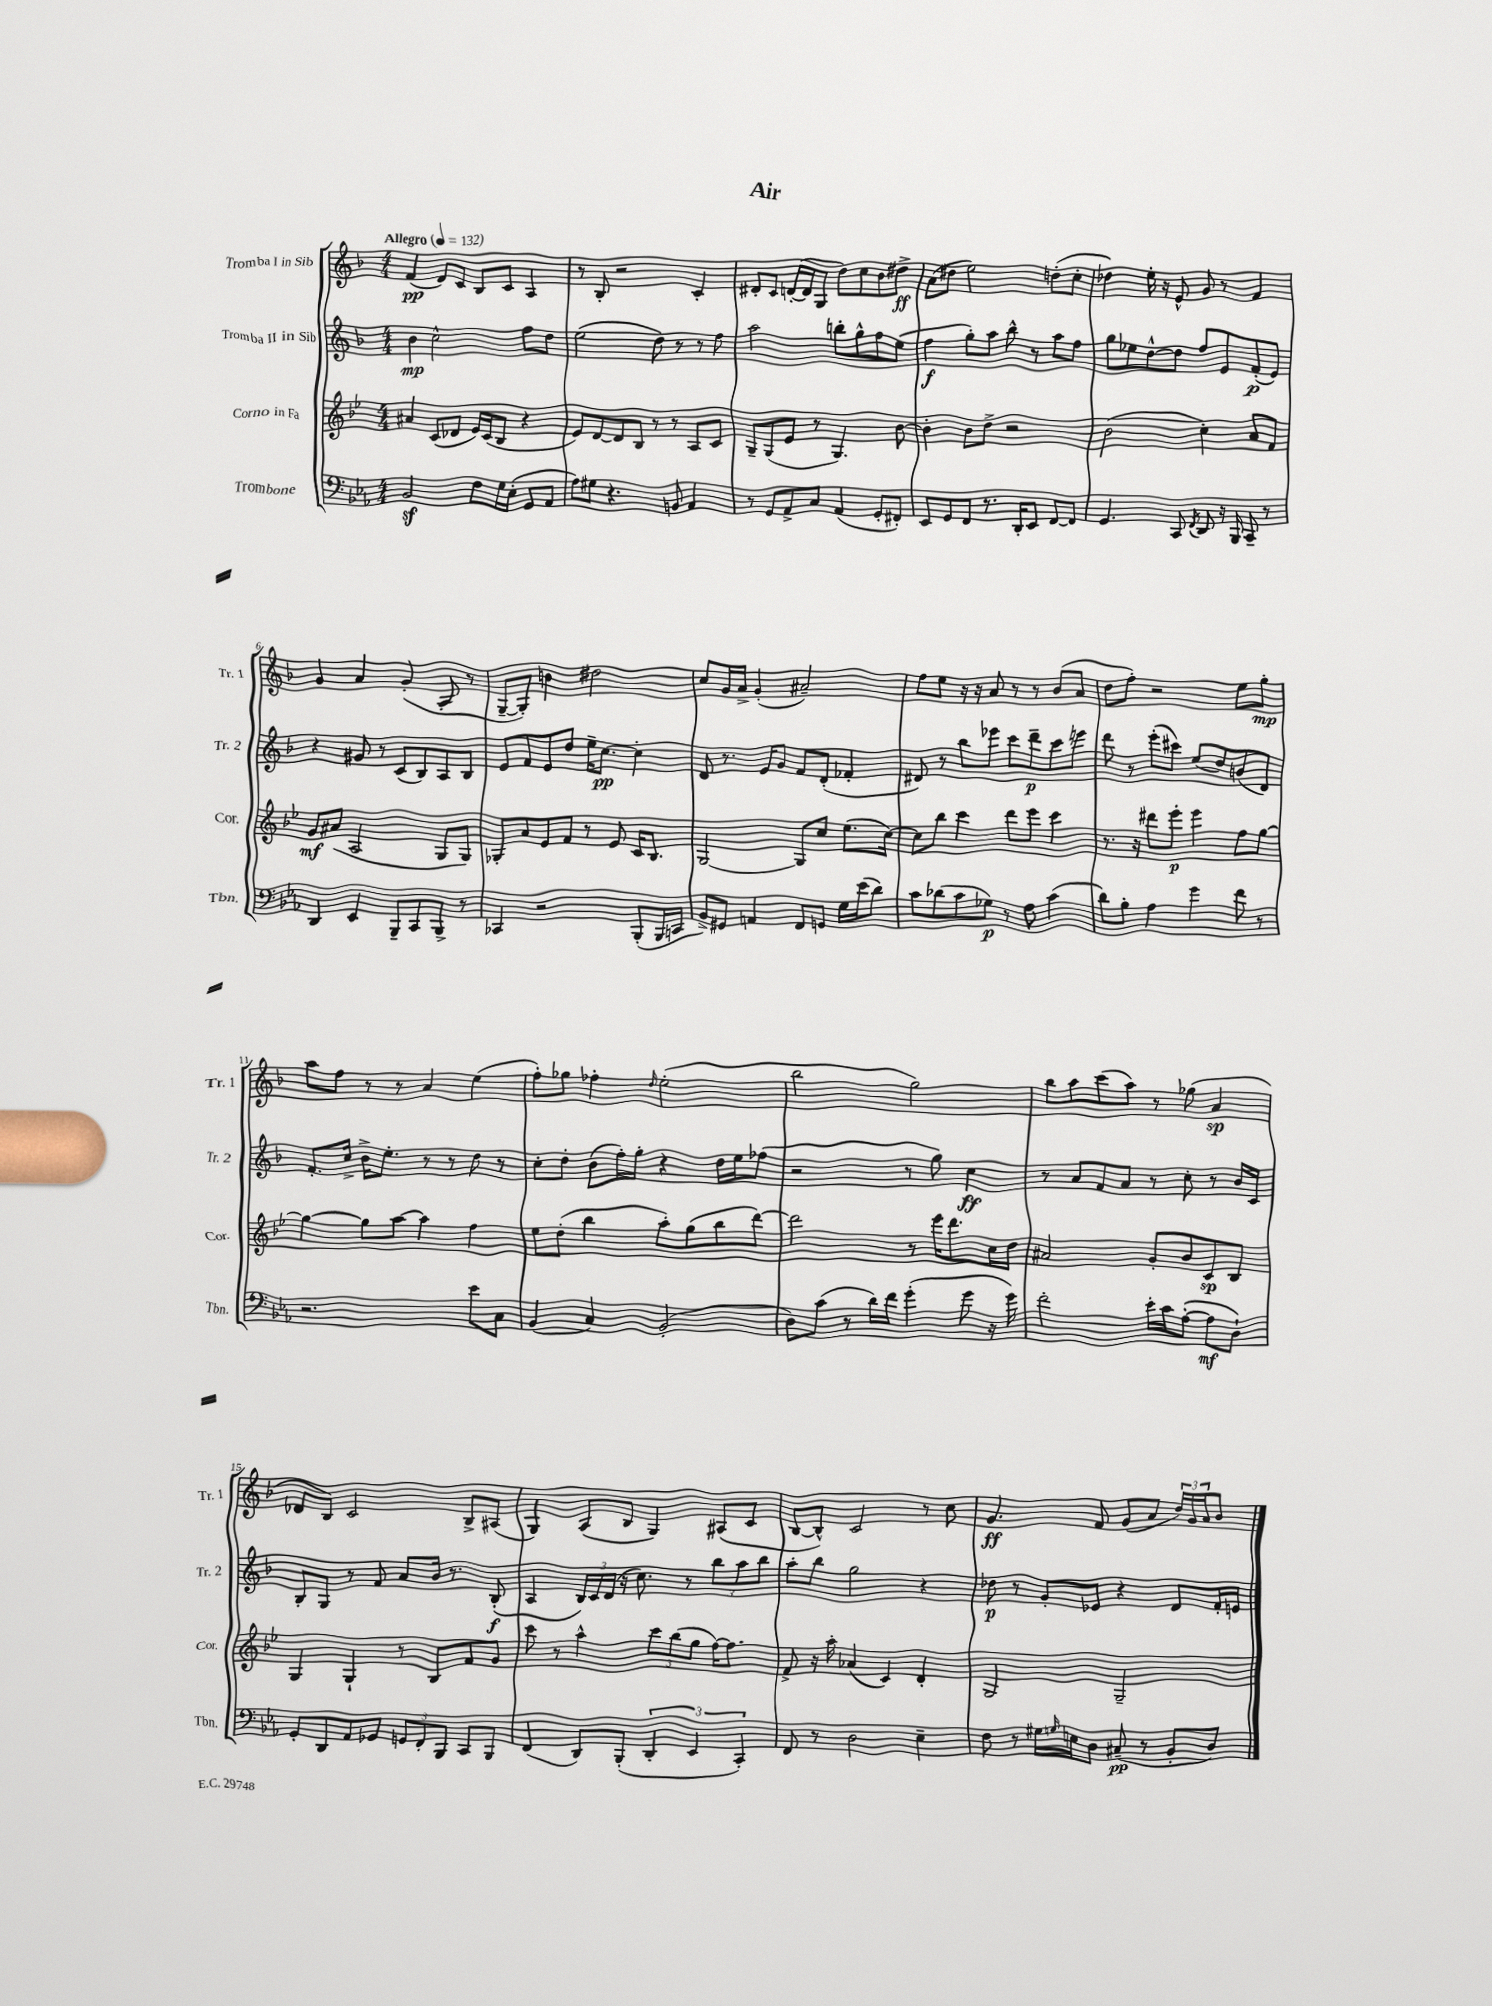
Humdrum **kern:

**kern	**kern	**kern	**kern
*staff4	*staff3	*staff2	*staff1
*clefF4	*clefG2	*clefG2	*clefG2
*k[b-e-a-]	*k[b-e-]	*k[b-]	*k[b-]
*M4/4	*M4/4	*M4/4	*M4/4
*MM132	*MM132	*MM132	*MM132
2BB-	4a#	4b-	(4f
.	(8c	2cc^^	8d)
.	8d-	.	8c
8F	16e-)	.	8B-
.	(16c	.	.
16G	8B-	.	8c
(16E-'	.	.	.
8GG	4r	8ff	4A
8AA-	.	8dd	.
=	=	=	=
8A-)	8e-)	(2ee	8r
8G#	[8d	.	8B-'
4.r	8d]	.	2r
.	8B-	.	.
.	8r	8dd)	.
8BB	8r	8r	.
4AA-	8A	8r	4c'
.	8c	8ff	.
=	=	=	=
8r	8G~	2aa	8d#'
8GG	(8G	.	8c
8AA-^	8e-	.	([16d'
.	.	.	16d]
8C	8r	.	8G
(4AA-	4.G)	8bb'	8dd)
.	.	8gg^^	8cc
8GG'	.	8ff	8b-
8FF#')	[8b-	(8ee	8dd#^
=	=	=	=
8EE-	4b-']	4ff	(8a
8GG	.	.	8dd#
8FF	8b-	8gg')	2ee)
8.r	8dd^	8aa	.
.	2r	8bb-^^	.
16DD'	.	.	.
8EE-	.	8r	.
[8FF	.	8aa	(8dd'
8FF]	.	8ff	8cc'
=	=	=	=
4.GG	(2b-	8gg	4dd-)
.	.	8ee-	.
.	.	[8dd^^	16ee'
.	.	.	16r
8CC	.	8dd]	8e^^
8qFF	.	.	.
8DD	4cc')	8ff	8g
16r	.	8e	8r
16BBB-	.	.	.
8CC~	8a	(8f'	4f
8r	8f	8e)	.
=	=	=	=
4DD	8g	4r	4g
.	(8a#	.	.
4EE-	2A	8g#	4a
.	.	8r	.
8BBB-~	.	(8c	(4g'
8CC	.	8B-)	.
8BBB-^	8G	8A	8A'
8r	8G)	8B-	8r
=	=	=	=
4CC-	8G-'	8e	[8G~
.	8a	8f	8G'])
2r	8e-	8e	4b
.	8f	8dd	.
.	8r	16ee~	2dd#
.	.	[8.cc	.
.	8e-	.	.
(8BBB-'	16c	4cc']	.
.	8.B-	.	.
16BBB-	.	.	.
16CC	.	.	.
=	=	=	=
8BB-^)	[2G	8d	8cc
8GG#	.	8.r	16g
.	.	.	16a^
4AA	.	.	(4g'
.	.	16e	.
.	.	8g	.
8FF	8G]	8f	2a#~)
8GG	8cc	(8d'	.
16G	(8.ee-	4f-'	.
(16e-	.	.	.
8d)	.	.	.
.	[16cc)	.	.
=	=	=	=
8c	8cc]	8d#)	8ff
(8d-	8bb-	8r	8ee
8c	4ccc	8bb-	16r
.	.	.	16r
8G-)	.	8eee-	8a
8r	8ddd	8ccc	8r
8A-	8eee-	8ddd~	8r
(4c	4ccc	8ccc	(8b-
.	.	8eee	8a
=	=	=	=
8d)	8.r	8ddd	8dd
8B-'	.	8r	8ff')
.	16r	.	.
4A-	8ddd#	(8eee'	2r
.	8eee-'	8ccc#)	.
4g	4eee-	(8ee	.
.	.	8dd)	.
8f	8ff	(8b	8ee
8r	[8gg	8d)	8gg'
=	=	=	=
2.r	4gg_	8.f'	8aa
.	.	.	8ff
.	.	16cc^	.
.	8gg]	16b-^	8r
.	.	8.ee'	.
.	[8aa	.	8r
.	4aa]	8r	4a
.	.	8r	.
8e-	4ff	8dd	(4ee
8C	.	8r	.
=	=	=	=
(4BB-	8ee-	8cc'	8ff')
.	(8dd'	8dd'	8gg-
4C)	4bb-	(8b-	4ff-'
.	.	16ff')	.
.	.	16gg'	.
.	.	.	16qqdd
(2BB-'	8aa')	4r	(2ee'
.	(8gg	.	.
.	8bb-	16dd	.
.	.	16ee	.
.	[8ddd)	(8ff-	.
=	=	=	=
8D)	2ddd]	2r	2bb-
(8c	.	.	.
8r	.	.	.
16d)	.	.	.
16f	.	.	.
(4g'	8r	8r	2gg)
.	16eee-	8gg)	.
.	8.ddd	.	.
8g	.	4cc	.
16r	16cc	.	.
16g)	16dd	.	.
=	=	=	=
2f'	2a#	8r	8bb-
.	.	8a	8aa
.	.	8f	(8ccc
.	.	8a	8aa)
16e-'	8g'	8r	8r
16c	.	.	.
([8A-'	8b-	8cc'	(8gg-
8A-]	8c	8r	4a
8D`)	8B-	16b-	.
.	.	16c	.
=	=	=	=
8GG'	4G	8B-'	8d-
8DD	.	8G	8B-)
8AA-	4G`	8r	2c
8GG-	.	8f	.
12GG	8r	8a	.
12FF'	.	.	.
.	8B-	16b-	.
12BBB-	.	.	.
.	.	8.r	.
8CC	8f	.	8B-^
8BBB-	8g	(8B-'	(8A#
=	=	=	=
(4FF	8ccc	4A	4G)
.	8r	.	.
8DD)	4aa^^	24B-)	(8A
.	.	24c	.
.	.	(24d	.
(8BBB-'	.	16r	8B-
.	.	8.cc)	.
6DD'	12ccc	.	4G)
.	(12bb-	.	.
.	.	8r	.
6EE-	12gg	.	.
.	[16ff)	12bb-	(8A#
.	8.ff]	.	.
6CC')	.	12aa	.
.	.	.	8c
.	.	12bb-	.
=	=	=	=
8FF	8f^	8aa'	[8B-
8r	16r	8bb-	8B-^^])
.	16aa'	.	.
2D	(4a-	2gg	2c
.	4c)	.	.
4E-~	4d'	4r	8r
.	.	.	8cc
=	=	=	=
8F	2G	8dd-	4.g
8r	.	8r	.
16G#	.	8g'	.
16qqG	.	.	.
16E	.	.	.
8D	.	8e-	8f
(8C#~	2G~	4r	(8g
8r	.	.	8a
8BB-'	.	8d	24dd)
.	.	.	24g
.	.	.	24a
8D)	.	16f'	8b-
.	.	16e	.
==	==	==	==
*-	*-	*-	*-
